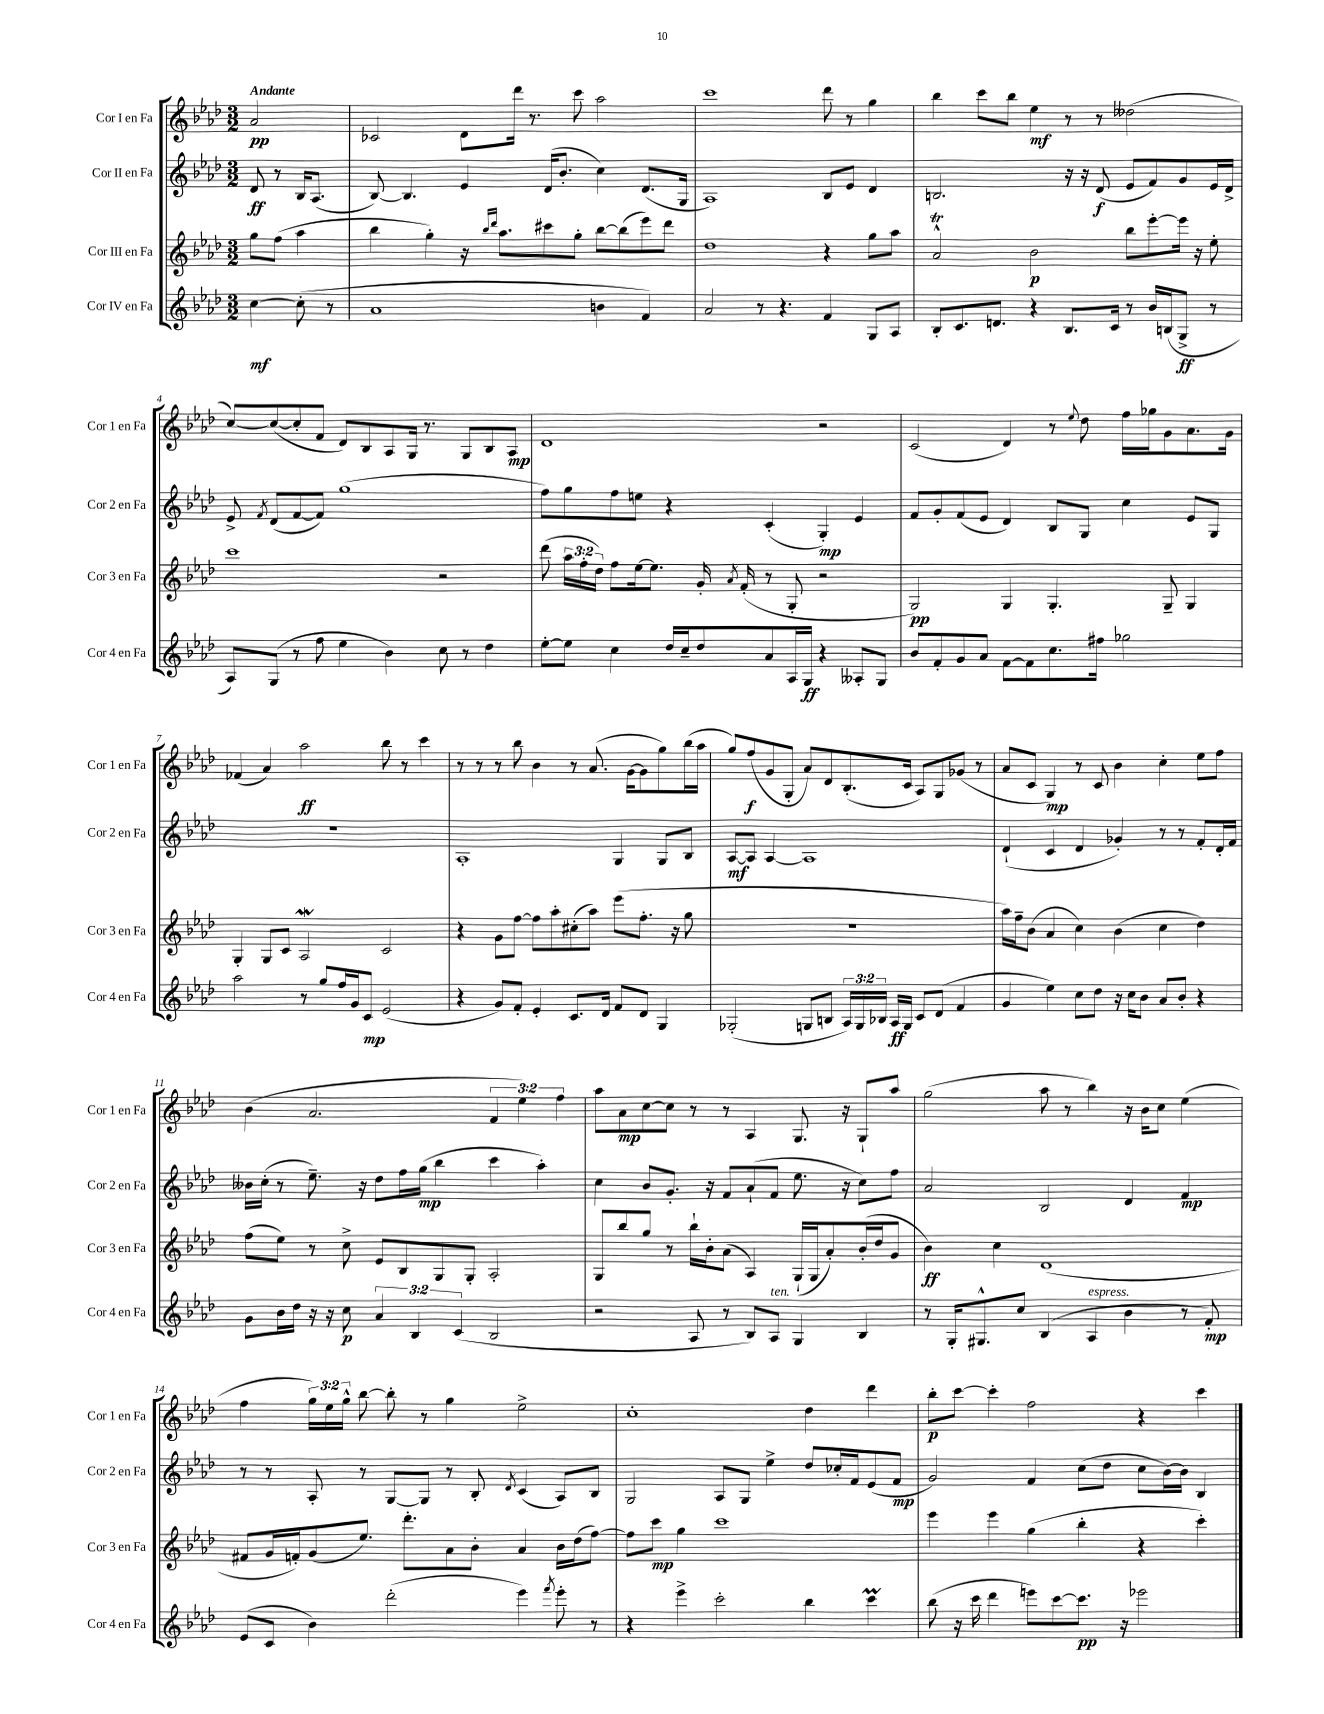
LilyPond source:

<<
\new StaffGroup <<
\new Staff = "s0" \with { instrumentName = "Cor I en Fa" shortInstrumentName = "Cor 1 en Fa" } {
    \clef treble \key aes \major \numericTimeSignature \time 3/2 \override Staff.TupletNumber.text = #tuplet-number::calc-fraction-text \partial 2 \tempo "Andante"
    \autoBeamOff aes'2\pp |
    ces'2 des'8[ des'''16] r8. c'''8 aes''2 |
    c'''1 des'''8 r8 g''4 |
    bes''4 c'''8[ bes''8] ees''4\mf r8 r8 deses''2( |
    c''8[~) c''8~( c''8-. f'8] des'8[) bes8 aes8 g16] r8. g8[ bes8 aes8]\mp |
    des'1 r2 |
    c'2( des'4) r8 \appoggiatura { ees''8 } des''8 f''16[ ges''16 g'8 aes'8. g'16] |
    fes'4( aes'4) aes''2\ff bes''8 r8 c'''4 |
    r8 r8 r8 bes''8 bes'4 r8 aes'8.( g'16[~ g'8 g''8) bes''16( aes''16] |
    g''8[) f''8\f( g'8 g8]-. aes'8[) des'8 bes8.-.( c'16] aes8[) g8 ges'8]( r8 |
    aes'8[ c'8] g4\mp) r8 c'8 bes'4 c''4-. ees''8[ f''8] |
    bes'4( aes'2. \tuplet 3/2 { f'4 ees''4) f''4 } |
    aes''8[ aes'8\mp c''8~ c''8] r8 r8 aes4 g8. r16 g8[-! aes''8] |
    g''2( aes''8 r8 bes''4) r16 bes'16[ c''8] ees''4( |
    f''4 \tuplet 3/2 { g''16[) ees''16 g''16]-^ } bes''8~ bes''8-. r8 g''4 ees''2-> |
    c''1-. des''4 des'''4 |
    bes''8[-.\p c'''8]~ c'''4-. f''2 r4 c'''4 \bar "|." |
}
\new Staff = "s1" \with { instrumentName = "Cor II en Fa" shortInstrumentName = "Cor 2 en Fa" } {
    \clef treble \key aes \major \numericTimeSignature \time 3/2 \partial 2
    \autoBeamOff des'8\ff r8 bes16[ aes8.]( |
    bes8~) bes4. ees'4 des'16[( bes'8.]-. c''4) des'8.[( g16] |
    aes1) bes8[ ees'8] des'4 |
    b2. r16 r16 des'8\f( ees'8[ f'8) g'8 ees'16 des'16]-> |
    ees'8-> \acciaccatura { f'8 } des'8[( f'8~ f'8]) g''1( |
    f''8[) g''8 f''8 e''8] r4 c'4-.( g4-.\mp) ees'4 |
    f'8[ g'8-. f'8( ees'8] des'4) bes8[ g8] c''4 ees'8[ g8] |
    R1. |
    aes1-. g4 g8[ bes8] |
    aes8[~\mf aes8] aes4~ aes1 |
    des'4-!( c'4 des'4 ges'4-.) r8 r8 f'8[-. des'16-. f'16] |
    beses'16[ c''16]-.( r8 ees''8.--) r16 des''8[ f''16 g''16]\mp( bes''4 c'''4 aes''4-.) |
    c''4 bes'8[ g'8.]-. r16 f'8[ aes'8-!( f'8] ees''8. r16 c''8[) f''8] |
    aes'2 bes2 des'4 f'4\mp |
    r8 r8 aes8-. r8 g8[~ g8] r8 bes8-. \acciaccatura { des'8 } c'4( aes8[) bes8] |
    g2 aes8[ g8] ees''4-> des''8[ ces''16-. f'16 ees'8( f'8]\mp |
    g'2) f'4 c''8[( des''8] c''8[ bes'16~) bes'16] bes4 \bar "|." |
}
\new Staff = "s2" \with { instrumentName = "Cor III en Fa" shortInstrumentName = "Cor 3 en Fa" } {
    \clef treble \key aes \major \numericTimeSignature \time 3/2 \override Staff.TupletNumber.text = #tuplet-number::calc-fraction-text \partial 2
    \autoBeamOff g''8[ f''8]( aes''4 |
    bes''4 g''4-.) r16 \grace { bes''16[ des'''16] } aes''8.[ cis'''8 g''8]-. bes''8[~ bes''8( ees'''8) des'''8] |
    des''1 r4 g''8[ aes''8] |
    aes'2-^\trill bes'2\p bes''8[ ees'''8~-. ees'''16] r16 ees''8-. |
    c'''1 r2 |
    des'''8( \tuplet 3/2 { aes''16[ f''16-. des''16]) } f''8[ ees''16~ ees''8.] g'16-. \acciaccatura { aes'8 } f'16-.( r8 g8-. r2 |
    g2\pp) g4 g4.-. g8-- g4 |
    g4-. g8[ c'8] aes2\mordent c'2 |
    r4 g'8[ f''8]~ f''8[ aes''8-. cis''8-.( aes''8]) ees'''8[( f''8.]-. r16 g''8 |
    R1. |
    aes''16[) f''16-- bes'8]( aes'4 c''4) bes'4( c''4 des''4) |
    f''8[( ees''8]) r8 c''8-> ees'8[ bes8 g8 g8]-. aes2-. |
    g8[ bes''8 g''8] r8 bes''16[-! bes'16-. aes'8]( aes4) g16[-!( g16 aes'8-.) bes'16-.( des''16 g'8] |
    bes'4\ff) c''4 des'1( |
    fis'8[ g'16 f'16-.) g'8( ees''8.]) des'''8.[-. aes'8 bes'8]-. aes'4 bes'16[ des''16( f''8]~) |
    f''8[ c'''8]\mp g''4 c'''1 |
    ees'''4 ees'''4 g''4( bes''4-. r4 c'''4-.) \bar "|." |
}
\new Staff = "s3" \with { instrumentName = "Cor IV en Fa" shortInstrumentName = "Cor 4 en Fa" } {
    \clef treble \key aes \major \numericTimeSignature \time 3/2 \override Staff.TupletNumber.text = #tuplet-number::calc-fraction-text \partial 2
    \autoBeamOff c''4~\mf c''8-.( r8 |
    aes'1 b'4 f'4) |
    aes'2 r8 r4. f'4 g8[ aes8] |
    bes8[-. c'8. d'8.] r4 bes8.[ c'16] r8 bes'16[ b16( g8]->\ff r8 |
    aes8[) g8]( r8 f''8 ees''4 bes'4) c''8 r8 des''4 |
    ees''8[~-. ees''8] c''4 des''16[ c''16-- des''8 aes'8 aes16 g16]\ff r4 aeses8[-. g8] |
    bes'8[ f'8-. g'8 aes'8] f'8[~ f'8 c''8. fis''16] ges''2 |
    aes''2 r8 g''8[ f''16 g'16 c'8]\mp ees'2( |
    r4 g'8[) f'8]-. ees'4-. c'8.[ des'16] f'8[ des'8] g4 |
    ges2-.( g8[ b8] \tuplet 3/2 { aes16[) g16 bes16] } aes16[\ff g16] c'8[ des'8]( f'4 |
    g'4 ees''4) c''8[ des''8] r16 c''16[ bes'8] aes'8[ bes'8]-. r4 |
    g'8[ bes'16 des''16] r16 r16 c''8\p \tuplet 3/2 { aes'4 bes4 c'4( } bes2 |
    r2 aes8 r8 bes8[) aes8]^\markup { \italic "ten." } g4 bes4 |
    r8 g16[-. gis8.-^ c''8] bes4( aes4^\markup { \italic "espress." } bes'4 r8 f'8-.\mp) |
    ees'8[( c'8] bes'4) des'''2-.( ees'''4) \acciaccatura { f'''8 } ees'''8-. r8 |
    r4 ees'''4-> c'''2-. bes''4 c'''4\prall |
    bes''8( r16 c'''16 des'''4 e'''8[) c'''8~ c'''8.]\pp r16 ees'''2 \bar "|." |
}
>>
>>
